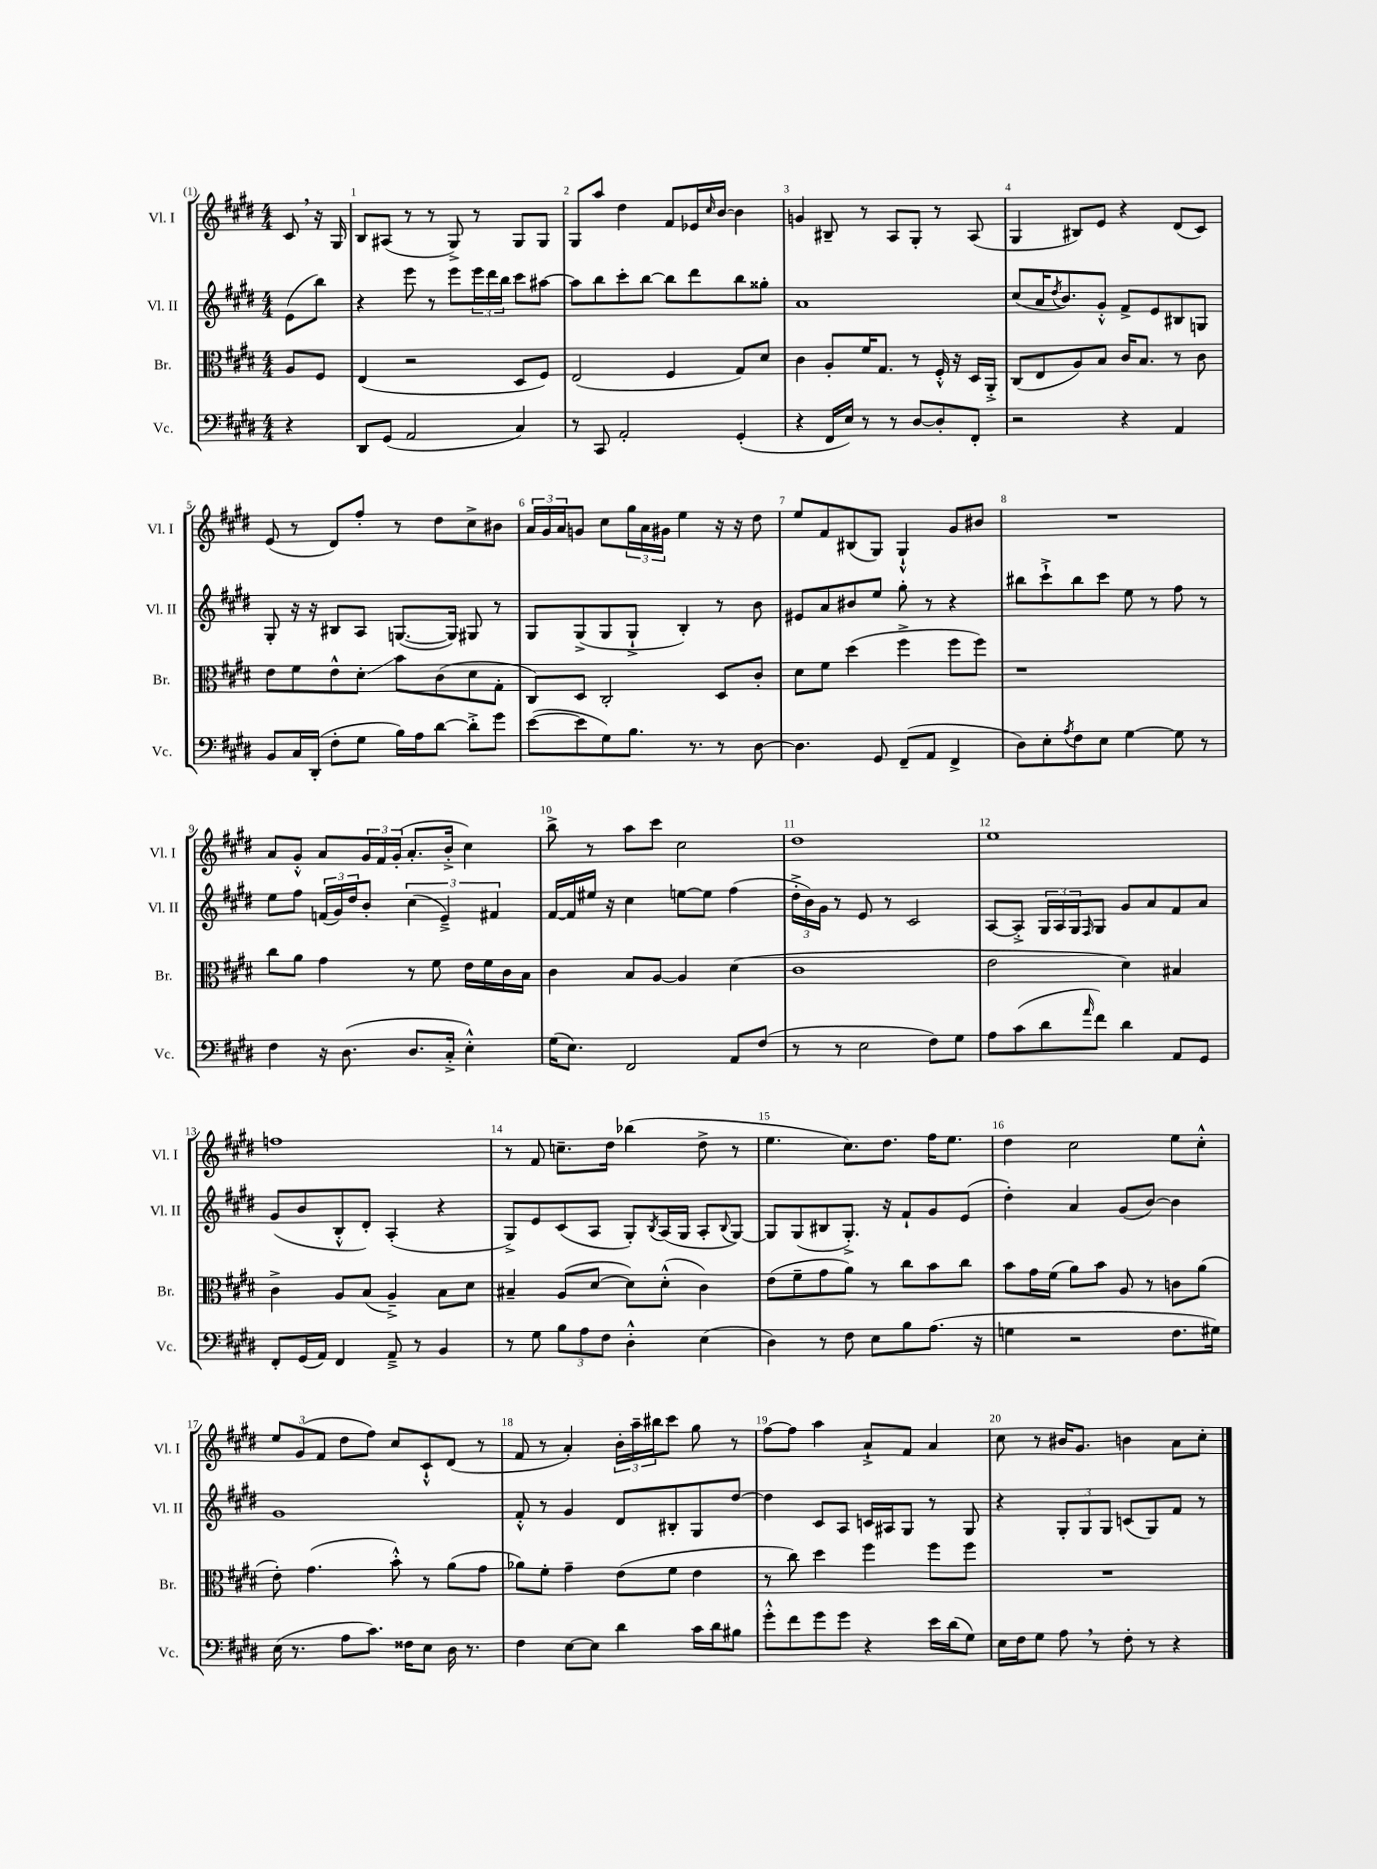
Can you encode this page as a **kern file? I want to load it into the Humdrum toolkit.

**kern	**kern	**kern	**kern
*staff4	*staff3	*staff2	*staff1
*clefF4	*clefC3	*clefG2	*clefG2
*k[f#c#g#d#]	*k[f#c#g#d#]	*k[f#c#g#d#]	*k[f#c#g#d#]
*M4/4	*M4/4	*M4/4	*M4/4
4r	8A/L	(8e\L	8c#/
.	8F#/J	8bb\J)	16r
.	.	.	16G#/
=	=	=	=
8DD#/L	(4E/	4r	8B/L
(8GG#/J	.	.	(8A#/J
2AA/	2r	8eee\	8r
.	.	8r	8r
.	.	8eee\L	8G#^/)
.	.	24eee\L	8r
.	.	24ddd#\	.
.	.	24bb\JJ	.
4C#/)	8D#/L	8ccc#\L	8G#/L
.	8F#/J)	[8aa#\J	8G#/J
=	=	=	=
8r	(2E/	8aa#\]L	8G#/L
8CC#/	.	8bb\	8aa/J
2AA'/	.	8ccc#'\	4dd#\
.	.	[8bb\J	.
.	4F#/	8bb\]L	8f#/L
.	.	8ddd#\	16e-/L
.	.	.	16qqcc#/
.	.	.	[16b/JJ
(4GG#'/	8G#/L)	8bb\	4b\]
.	8d#/J	8gg##'\J	.
=	=	=	=
4r	4c#\	1a	4g/
16FF#/LL	8A'/L	.	8B#~/
16E/JJ)	.	.	.
8r	16f#/K	.	8r
.	8.G#/J	.	.
8r	.	.	8A/L
[8D#/L	8r	.	8G#'/J
8D#'/]	16F#'^^/	.	8r
.	16r	.	.
8FF#'/J	16D#/LL	.	(8A/
.	16AA'^/JJ	.	.
=	=	=	=
2r	(8C#/L	(8cc#/L	4G#/
.	8E/	16a/K	.
.	.	8qdd#/	.
.	.	8.b/)	.
.	8A/)	.	8B#/L)
.	8B/J	8g#'^^/J	8e/J
4r	16c#/LK	8f#^/L	4r
.	8.B/J	.	.
.	.	8e/	.
4AA/	8r	8B#/	(8d#/L
.	8c#\	8G/J	8c#/J)
=	=	=	=
8BB/L	8e\L	8G#'/	(8e/
16C#/L	8f#\	16r	8r
(16DD#'/JJ	.	16r	.
8F#'\L	8e^^\	8B#/L	8d#/L)
8G#\J	8d#'\J	8A/J	8ff#'/J
16B\LL)	8b\L	([8.G/L	8r
16A\J	.	.	.
[8d#\J	(8c#\	.	8dd#\L
.	.	16G/]Jk)	.
8d#'^\]L	8d#\	8G#/	8cc#^\
8g#\J	8G#'\J	8r	8b#\J
=	=	=	=
([8e\L	8C#/L)	8G#/L	24a/LL
.	.	.	24g#/
.	.	.	24a/J
8e\]	8D#/J	(8G#^/	8g/J
8G#\)	2C#'/	8G#/	8cc#\L
8.B\J	.	8G#`^/J	24gg#\L
.	.	.	24a\
.	.	.	24g#\JJ
.	.	4B'/)	4ee\
8.r	.	.	.
8r	8D#/L	8r	16r
.	.	.	16r
[8D#\	8c#'/J	8b\	8dd#\
=	=	=	=
4.D#\]	8d#\L	8e#/L	8ee/L
.	8f#\J	8a/	8f#/
.	(4dd#\	8b#/	(8B#/
8GG#/	.	8ee/J	8G#/J)
(8FF#~/L	4ff#^\	8gg#'\	4G#`^^/
8AA/J	.	8r	.
4FF#^/	8ff#\L	4r	8g#/L
.	8ff#\J)	.	8b#/J
=	=	=	=
8D#\L)	1r	8bb#\L	1r
8E'\	.	8ccc#`^\	.
8qA/	.	.	.
8F#\	.	8bb#\	.
8E\J	.	8ccc#\J	.
[4G#\	.	8ee\	.
.	.	8r	.
8G#\]	.	8ff#\	.
8r	.	8r	.
=	=	=	=
4F#\	8cc#\L	8ee\L	8a/L
.	8a\J	8ff#\J	8g#'^^/J
16r	4g#\	(24f/LL	8a/L
.	.	24g#/)	.
(8.D#\	.	.	.
.	.	24dd#/J	.
.	.	8b'/J	24g#/L
.	.	.	24f#/
.	.	.	(24g#'/JJ
8.D#/L	8r	(6cc#\	8.a'/L
.	8f#\	.	.
.	.	6e~^/)	.
16C#'^/Jk	.	.	16b'^/Jk
4E'^^\)	16e\LL	.	4cc#\)
.	16f#\	.	.
.	.	6f#/	.
.	16c#\	.	.
.	16B\JJ	.	.
=	=	=	=
(16G#\LK	4c#\	[16f#/LL	8bb^\
8.E\J)	.	16f#/]	.
.	.	16ee#/JJ	8r
.	.	16r	.
2FF#/	8B/L	4cc#\	8aa\L
.	[8A/J	.	8ccc#\J
.	4A/]	[8ee\L	2cc#\
.	.	8ee\]J	.
8AA/L	(4d#\	(4ff#\	.
(8F#/J	.	.	.
=	=	=	=
8r	1c#	24dd#'^\LL	1dd#
.	.	24b\)	.
.	.	24g#\JJ	.
8r	.	8r	.
2E\	.	8e/	.
.	.	8r	.
.	.	2c#/	.
8F#\L)	.	.	.
8G#\J	.	.	.
=	=	=	=
8A\L	2e\	[8A/L	1ee
(8c#\	.	8A'^/]J	.
8d#\	.	24G#/LL	.
.	.	24A/	.
.	.	24G#/J	.
16qqa/	.	16qqF#/	.
8f#\J)	.	8G#/J	.
4d#\	4d#\)	8g#/L	.
.	.	8a/	.
8AA/L	4B#/	8f#/	.
8GG#/J	.	8a/J	.
=	=	=	=
8FF#'/L	4c#^\	(8g#/L	1ff
(16GG#/L	.	8b/	.
16AA/JJ)	.	.	.
4FF#/	8A/L	8B'^^/	.
.	(8B/J	8d#'/J)	.
8AA~^/	4A~^/)	(4A'/	.
8r	.	.	.
4BB/	8B\L	4r	.
.	8d#\J	.	.
=	=	=	=
8r	4B#~/	8G#^/L)	8r
8G#\	.	8e/	8f#/
12B\L	(8A/L	(8c#/	8.cc~\L
12A\	.	.	.
.	[8d#/J	8A/J	.
12F#\J	.	.	.
.	.	.	16dd#\Jk
4D#'^^\	8d#\]L)	8G#'/L)	(4bb-\
.	.	8qB/	.
.	(8d#'^^\J	(16A/L	.
.	.	16G#/JJ	.
(4E\	4c#\)	8A'/L	8dd#^\
.	.	8qqB/	.
.	.	[8G#/J)	8r
=	=	=	=
4D#\)	(8e\L	8G#/]L	4.ee\
.	8f#~\	(8G#/	.
8r	8g#\	8B#/	.
8F#\	8a\J)	8.G#'^/J)	8.cc#\L)
8E\L	8r	.	.
.	.	16r	8.dd#\J
8B\	8cc#\L	8f#`/L	.
(8.A\J	8b\	8g#/	16ff#\LK
.	.	.	8.ee\J
.	8cc#\J	(8e/J	.
16r	.	.	.
=	=	=	=
4G\	8b\L	4dd#'\)	4dd#\
.	16g#\L	.	.
.	(16f#\JJ	.	.
2r	8a\L)	4a/	2cc#\
.	8b\J	.	.
.	8A/	(8g#/L	.
.	8r	[8b/J)	.
8.F#\L	8c\L	4b\]	8ee\L
.	(8a\J	.	8cc#'^^\J
16G#\Jk)	.	.	.
=	=	=	=
(16E\	8e'\)	1g#	12ee/L
8.r	.	.	.
.	.	.	(12g#/
.	(4.g#\	.	.
.	.	.	12f#/J
8A\L	.	.	8dd#\L
8.c#\J)	.	.	8ff#\J)
.	8b'^^\)	.	8cc#/L
16F##\LK	.	.	.
8E\J	8r	.	8c#`^^/
16D#\	(8a\L	.	(8d#/J
8.r	.	.	.
.	8g#\J	.	8r
=	=	=	=
4F#\	8a-\L)	8f#'^^/	8f#/
.	8f#'\J	8r	8r
[8E\L	4g#~\	4g#/	4a'/)
8E\]J	.	.	.
4d#\	(8e\L	8d#/L	24b'\LL
.	.	.	24aa~\
.	.	.	24bb#\J
.	8f#\J	8B#'/	8ccc#\J
16c#\LL	4e\	8G#/	8gg#\
16d#\J	.	.	.
8B#\J	.	[8dd#/J	8r
=	=	=	=
8g#'^^\L	8r	4dd#\]	[8ff#\L
8f#\	8cc#\)	.	8ff#\]J
8g#\	4dd#\	8c#/L	4aa\
8g#\J	.	8A/J	.
4r	4ff#\	16c/LL	8a`^/L
.	.	16A#/J	.
.	.	8G#/J	8f#/J
16e\LL	8ff#\L	8r	4a/
(16d#\J	.	.	.
8G#\J)	8ff#\J	8G#/	.
=	=	=	=
16E\LL	1r	4r	8cc#\
16F#\J	.	.	.
8G#\J	.	.	8r
8A\	.	12G#'/L	16b#/LK
.	.	.	8.g#/J
.	.	12G#/	.
8r	.	.	.
.	.	12G#/J	.
8F#'\	.	(8c/L	4b\
8r	.	8G#/)	.
4r	.	8f#/J	8a\L
.	.	8r	8cc#'\J
==	==	==	==
*-	*-	*-	*-
